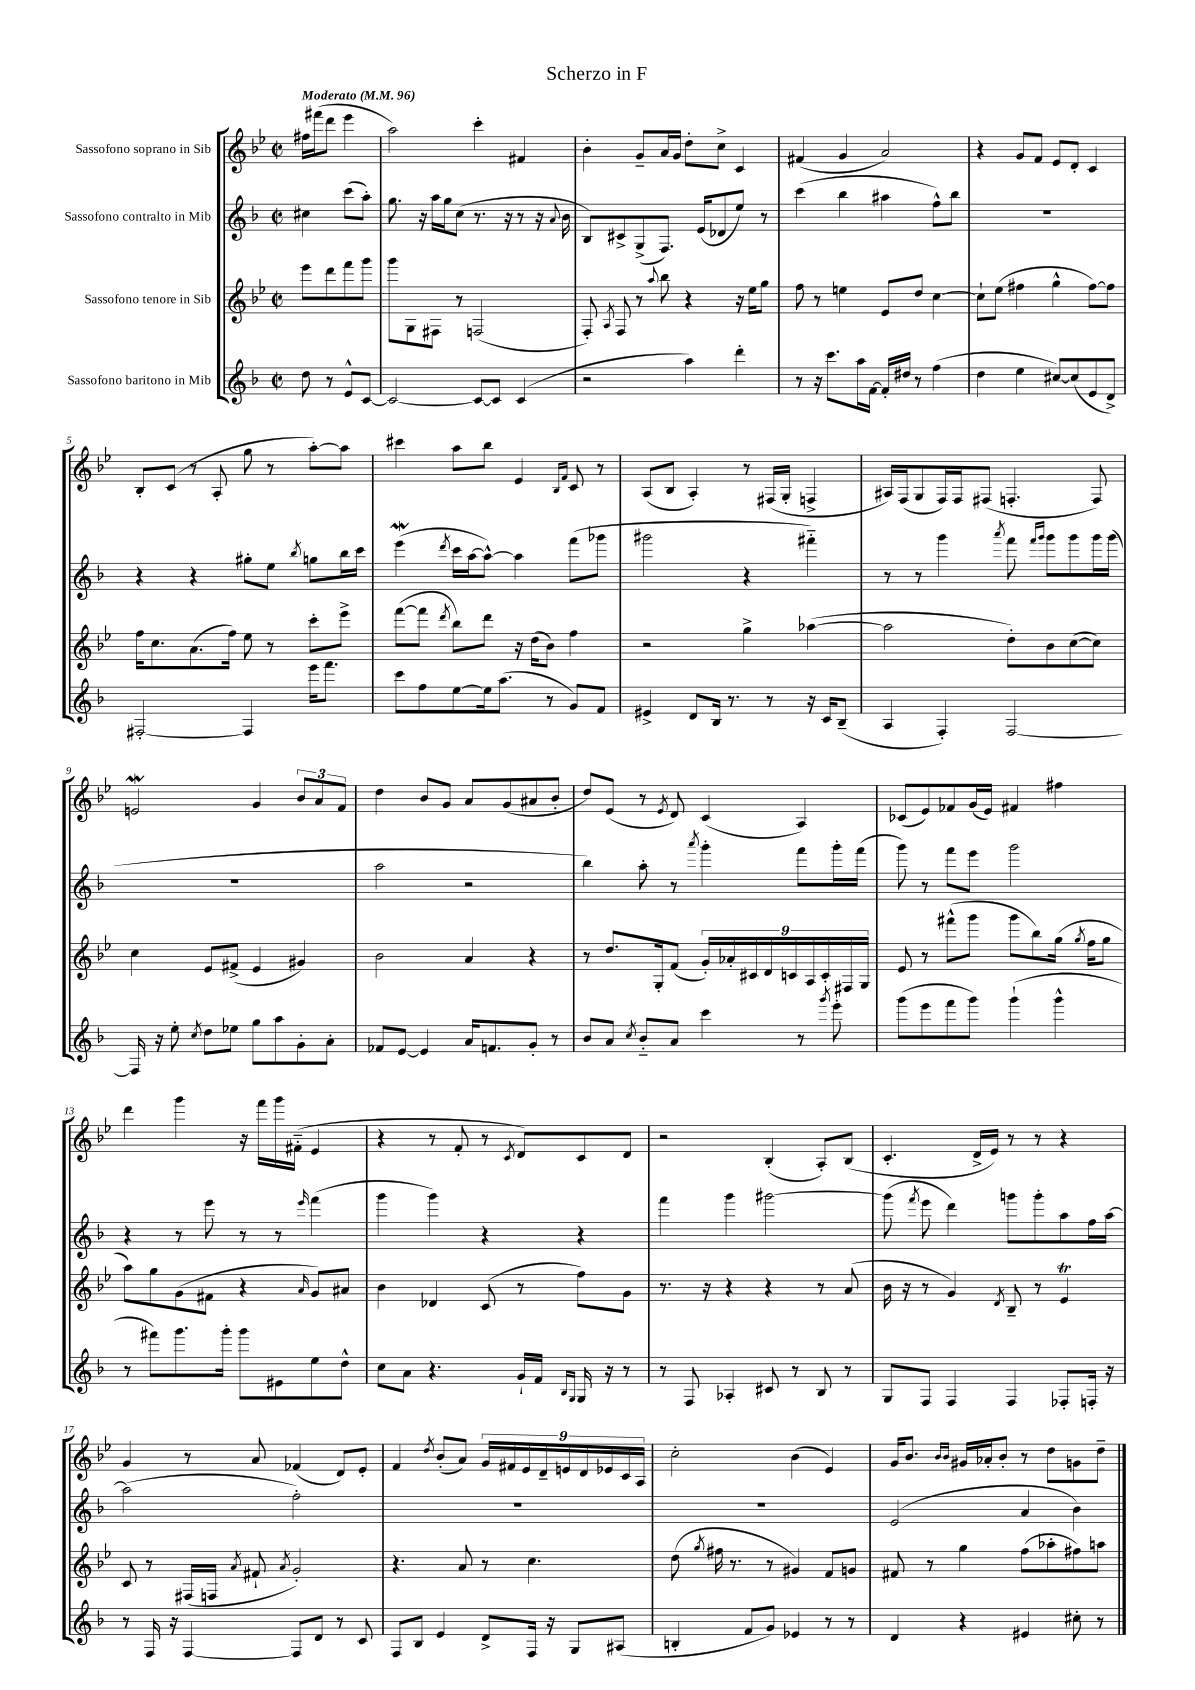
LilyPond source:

\header { title = "Scherzo in F" }
<<
\new StaffGroup <<
\new Staff = "s0" \with { instrumentName = "Sassofono soprano in Sib" } {
    \clef treble \key bes \major \defaultTimeSignature \time 2/2 \partial 2 \tempo "Moderato" 4 = 96
    \autoBeamOff fis''16[ fis'''16( d'''8] ees'''4 |
    a''2) c'''4-. fis'4 |
    bes'4-. g'8[-- a'16 g'16] d''8[-. c''8]-> c'4 |
    fis'4( g'4 a'2) |
    r4 g'8[ f'8] ees'8[ d'8]-. c'4 |
    bes8[-. c'8]( r8 a8-. g''8 r8 a''8[~-.) a''8] |
    cis'''4 a''8[ bes''8] ees'4 \grace { bes16[ f'16] } c'8 r8 |
    a8[( bes8] a4-.) r8 fis16[( g16]-. f4-> |
    ais16[) f16( g8 f16) f16 fis8]( f4.-. f8) |
    e'2\mordent g'4 \tuplet 3/2 { bes'8[ a'8 f'8] } |
    d''4 bes'8[ g'8] a'8[ g'8( ais'8 bes'8]-. |
    d''8[) ees'8]( r8 \acciaccatura { ees'8 } d'8) c'4( a4) |
    ces'8[( ees'8) fes'8 g'16( ees'16]) fis'4 fis''4 |
    d'''4 g'''4 r16 f'''16[ g'''16 fis'16]-_( ees'4 |
    r4 r8 f'8-. r8 \acciaccatura { c'8 } d'8[) c'8 d'8] |
    r2 bes4-.( a8[-.) bes8]( |
    c'4.-. d'16[-> ees'16]) r8 r8 r4 |
    g'4 r8 a'8 fes'4( d'8[) ees'8]-. |
    f'4 \acciaccatura { d''8 } bes'8[-.( a'8]) \tuplet 9/8 { g'16[ fis'16 ees'16 d'16-- e'16 d'16 ees'16 c'16 a16] } |
    c''2-. bes'4( ees'4) |
    g'16[ bes'8.] \grace { bes'16[ bes'16] } gis'16[ aes'16-. bes'8]-. r8 d''8[ g'8 d''8]-- \bar "|." |
}
\new Staff = "s1" \with { instrumentName = "Sassofono contralto in Mib" } {
    \clef treble \key f \major \defaultTimeSignature \time 2/2 \partial 2
    \autoBeamOff cis''4 c'''8[( a''8]-.) |
    g''8. r16 a''16[ g''16 c''8]( r8. r16 r8 r16 \appoggiatura { a'8 } bes'16 |
    bes8[) cis'8-> g8->( f8.]) e'16[( des'8 e''8]) r8 |
    c'''4( bes''4 ais''4 f''8[-^) bes''8] |
    R1 |
    r4 r4 gis''8[-. e''8] \acciaccatura { bes''8 } g''8[ bes''16 c'''16] |
    e'''4\mordent( \acciaccatura { d'''8 } c'''16[ a''16~ a''8]~-^) a''4 f'''8[( ges'''8] |
    gis'''2 r4 fis'''4-_) |
    r8 r8 g'''4 \acciaccatura { a'''8 } f'''8 \grace { f'''16[ g'''16] } g'''8[ g'''8 g'''16 g'''16]( |
    R1 |
    a''2 r2 |
    bes''4) a''8-. r8 \acciaccatura { a'''8 } g'''4-. f'''8[ g'''16-. f'''16]( |
    g'''8) r8 f'''8[ e'''8] g'''2 |
    r4 r8 e'''8 r8 r8 \grace { e'''16 } f'''4( |
    g'''4 g'''4) r4 r4 |
    f'''4 g'''4 gis'''2~ |
    gis'''8( \acciaccatura { f'''8 } e'''8 d'''4) g'''8[ g'''8-. a''8 f''16 a''16]~ |
    a''2( f''2-.) |
    R1 |
    R1 |
    e'2( a'4 bes'4) \bar "|." |
}
\new Staff = "s2" \with { instrumentName = "Sassofono tenore in Sib" } {
    \clef treble \key bes \major \defaultTimeSignature \time 2/2 \partial 2
    \autoBeamOff ees'''8[ d'''8 f'''8 g'''8] |
    g'''8[ g8 fis8] r8 f2( |
    f8-.) \acciaccatura { a8 } f8 r8 \appoggiatura { a''8 } bes''8 r4 r16 ees''16[ g''8] |
    f''8 r8 e''4 ees'8[ d''8] c''4~ |
    c''8[-! ees''8]( fis''4 g''4-^ fis''8[~) fis''8] |
    f''16[ c''8. a'8.( f''16]) ees''8 r8 c'''8[-. ees'''8]-> |
    f'''8[~( f'''8] \acciaccatura { d'''8 } bes''8[) d'''8] r16 d''16[( bes'8]) f''4 |
    r2 g''4-> aes''4~( |
    aes''2 d''8[-.) bes'8 c''8~( c''8]) |
    c''4 ees'8[ fis'8]->( ees'4 gis'4) |
    bes'2 a'4 r4 |
    r8 d''8.[ g16-. f'8]( \tuplet 9/8 { g'16[-.) aes'16-. cis'16 d'16 c'16 a16 c'16-. fis16 g16] } |
    ees'8 r8 fis'''8[-^( g'''8] g'''8[ bes''8) g''16]( \acciaccatura { g''8 } f''16[ g''8] |
    a''8[) g''8 g'8( fis'8] r4 \grace { a'16 } g'8[) ais'8] |
    bes'4 des'4 c'8( r8 f''8[) g'8] |
    r8. r16 r4 r4 r8 a'8( |
    bes'16 r16 r8 g'4) \acciaccatura { d'8 } bes8-- r8 ees'4\trill |
    c'8 r8 fis16[( f16] \acciaccatura { a'8 } fis'8-! \acciaccatura { a'8 } g'2-.) |
    r4. a'8 r8 c''4. |
    d''8( \acciaccatura { g''8 } fis''16 r8. r8 gis'4) f'8[ g'8] |
    fis'8 r8 g''4 f''8[( aes''8-. fis''8) a''8] \bar "|." |
}
\new Staff = "s3" \with { instrumentName = "Sassofono baritono in Mib" } {
    \clef treble \key f \major \defaultTimeSignature \time 2/2 \partial 2
    \autoBeamOff d''8 r8 e'8[-^ c'8]~ |
    c'2~ c'8[~ c'8] c'4( |
    r2 a''4) d'''4-. |
    r8 r16 c'''8.[ a''16 f'16]~ f'16[-. dis''16] r8 f''4( |
    d''4 e''4 cis''8[~) cis''8( e'8 d'8]->) |
    fis2~-. fis4 e'''16[ f'''8.] |
    c'''8[ f''8 e''8~ e''16 a''8.]( r8 g'8[) f'8] |
    eis'4-> d'8[ bes16] r8. r8 r16 c'16[ bes8]--( |
    a4 f4-.) f2~ |
    f16 r16 e''8-. \acciaccatura { c''8 } d''8[ ees''8] g''8[ a''8 g'8-. a'8]-. |
    fes'8[ e'8]~ e'4 a'16[ f'8. g'8]-. r8 |
    bes'8[ a'8] \acciaccatura { c''8 } bes'8[-_ a'8] c'''4 r8 \acciaccatura { g'''8 } e'''8-. |
    g'''8[( e'''8 f'''8 g'''8]) g'''4-!( g'''4-^ |
    r8 fis'''8[) g'''8. g'''16]-. g'''8[ eis'8 e''8 d''8]-^ |
    c''8[ a'8] r4. g'16[-! f'16] \grace { bes16[ g16] } g16 r16 r8 |
    r8 f8 aes4-. cis'8 r8 bes8 r8 |
    g8[ f8] f4 f4 fes8[-. f16]-. r16 |
    r8 f16 r16 f4~ f8[ d'8] r8 c'8 |
    f8[ bes8] e'4 d'8[-> f16] r16 g8[ ais8]( |
    b4-. f'8[ g'8]) ees'4 r8 r8 |
    d'4 r4 eis'4 cis''8-. r8 \bar "|." |
}
>>
>>
